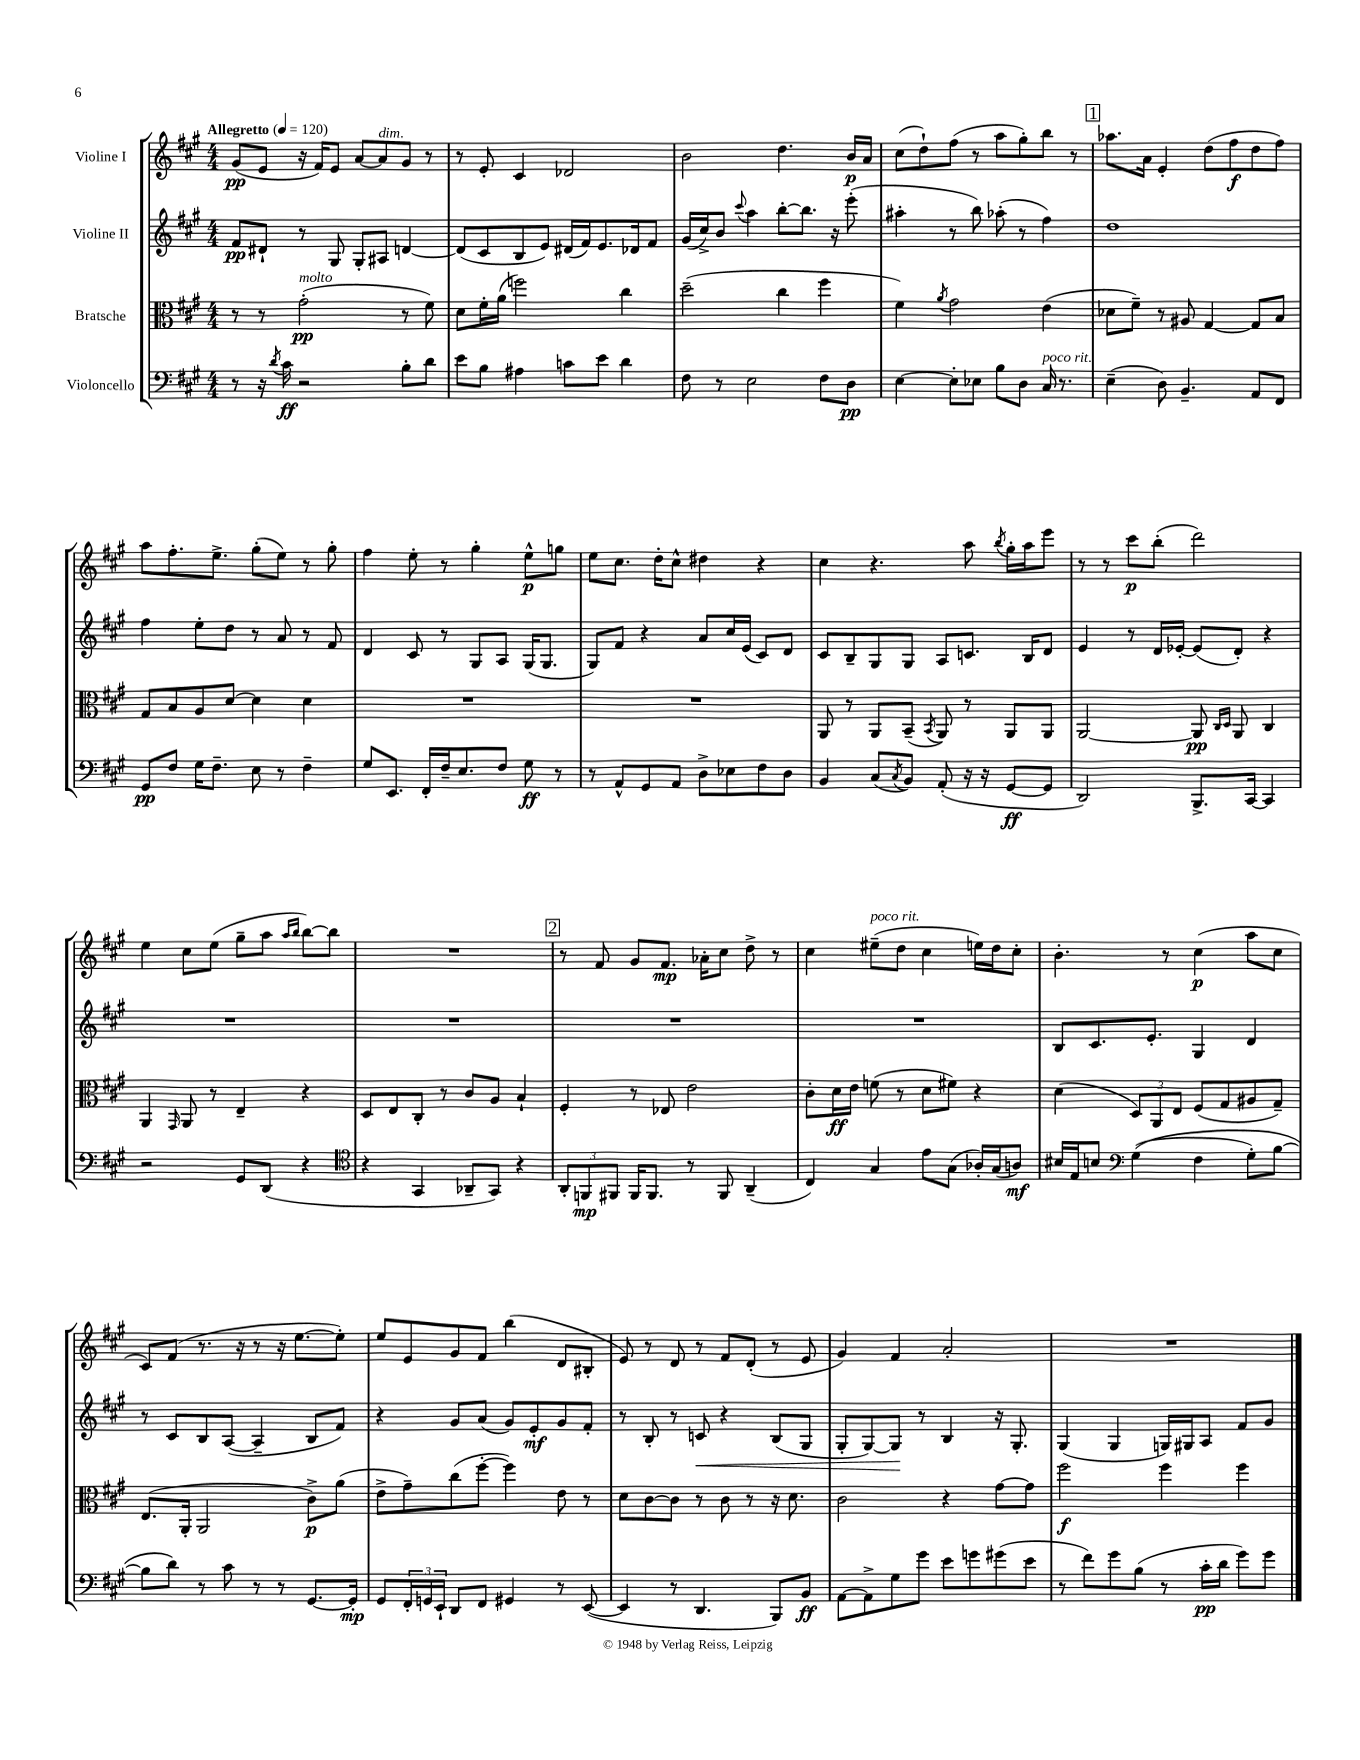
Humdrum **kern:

**kern	**kern	**kern	**kern
*staff4	*staff3	*staff2	*staff1
*clefF4	*clefC3	*clefG2	*clefG2
*k[f#c#g#]	*k[f#c#g#]	*k[f#c#g#]	*k[f#c#g#]
*M4/4	*M4/4	*M4/4	*M4/4
*MM120	*MM120	*MM120	*MM120
8r	8r	8f#/L	(8g#/L
16r	8r	8d#`/J	8e/J
8qd/	.	.	.
16c#\	.	.	.
2r	(2g#'\	8r	16r
.	.	.	16f#/LK)
.	.	8G#/	8e/J
.	.	8G#'/L	[8a/L
.	.	8A#/J	8a/]
8B'\L	8r	[4d/	8g#/J
8d\J	8f#\)	.	8r
=	=	=	=
8e\L	8d\L	(8d/]L	8r
8B\J	16f#'\L	8c#/	8e'/
.	(16a\JJ	.	.
4A#\	2ff\)	8B/	4c#/
.	.	8e/J)	.
8c\L	.	(16d#/LL	2d-/
.	.	16f#/J)	.
8e\J	.	8.e/	.
4d\	4cc#\	.	.
.	.	16d-/k	.
.	.	8f#/J	.
=	=	=	=
8F#\	(2dd~\	(16g#/LL	2b\
.	.	16cc#^/J)	.
8r	.	8b/J	.
.	.	8qqccc#/	.
2E\	.	4aa\	.
.	4cc#\	[8bb'\L	4.dd\
.	.	8.bb\]J	.
8F#\L	4ff#\	.	.
.	.	16r	.
8D\J	.	(8eee'\	16b/LL
.	.	.	16a/JJ
=	=	=	=
[4E\	4f#\)	4aa#'\	(8cc#\L
.	.	.	8dd`\)
.	8qa/	.	.
8E'\]L	2g#\	8r	(8ff#\J
8E-\J	.	8bb\)	8r
8B\L	.	(8aa-'\	8aa\L
8D\J	.	8r	8gg#'\)
16C#/	(4e\	4ff#\)	8bb\J
8.r	.	.	.
.	.	.	8r
=	=	=	=
(4E~\	8d-\L	1dd	8.aa-\L
.	8f#~\J)	.	.
.	.	.	16a\Jk
8D\)	8r	.	4e'/
4.BB~/	8A#/	.	.
.	[4G#/	.	(8dd\L
.	.	.	8ff#\
8AA/L	8G#/]L	.	8dd\
8FF#/J	8B/J	.	8ff#\J)
=	=	=	=
8GG#/L	8G#/L	4ff#\	8aa\L
8F#/J	8B/	.	8.ff#'\
16G#\LK	8A/	8ee'\L	.
8.F#~\J	.	.	8.ee^\J
.	[8d/J	8dd\J	.
8E\	4d\]	8r	(8gg#'\L
8r	.	8a/	8ee\J)
4F#~\	4d\	8r	8r
.	.	8f#/	8gg#'\
=	=	=	=
8G#/L	1r	4d/	4ff#\
8.EE/J	.	.	.
.	.	8c#/	8ee'\
16FF#'/LL	.	.	.
16F#~/J	.	8r	8r
8.E/	.	.	.
.	.	8G#/L	4gg#'\
8F#/J	.	8A/J	.
8G#\	.	(16G#/LK	8ee^^\L
.	.	8.G#/J	.
8r	.	.	8gg\J
=	=	=	=
8r	1r	8G#/L)	8ee\L
8AA^^/L	.	8f#/J	8.cc#\J
8GG#/	.	4r	.
.	.	.	16dd'\LK
8AA/J	.	.	8cc#^^\J
8D^\L	.	8a/L	4dd#\
8E-\	.	16cc#/L	.
.	.	(16e/JJ	.
8F#\	.	8c#/L)	4r
8D\J	.	8d/J	.
=	=	=	=
4BB/	8AA/	8c#/L	4cc#\
.	8r	8B~/	.
(8C#/L	8AA/L	8G#/	4.r
8qC#/	.	.	.
8BB/J)	(8BB~/J	8G#/J	.
.	8qBB/	.	.
(8AA'/	8AA/)	8A/L	.
16r	8r	8.c/J	8aa\
16r	.	.	.
.	.	.	8qbb/
[8GG#/L	8AA/L	.	16gg#'\LL
.	.	16B/LK	16aa\J
8GG#/]J	8AA/J	8d/J	8eee\J
=	=	=	=
2DD/)	[2AA/	4e/	8r
.	.	.	8r
.	.	8r	8ccc#\L
.	.	16d/LL	(8bb'\J
.	.	[16e-'/JJ	.
8.BBB^/L	8AA/]	(8e-/]L	2ddd\)
.	16qqC#/LL	.	.
.	16qqD/JJ	.	.
.	8AA/	8d'/J)	.
[16CC#/Jk	.	.	.
4CC#/]	4C#/	4r	.
=	=	=	=
2r	4AA/	1r	4ee\
.	16qqGG#/	.	.
.	8AA/	.	8cc#\L
.	8r	.	(8ee\J
8GG#/L	4E~/	.	8gg#~\L
(8DD/J	.	.	8aa\J
.	.	.	16qqaa/LL
.	.	.	16qqbb/JJ
4r	4r	.	[8bb\L)
.	.	.	8bb\]J
=	=	=	=
*clefC4	*	*	*
4r	8D/L	1r	1r
.	8E/	.	.
4GG#/	8C#'/J	.	.
.	8r	.	.
8AA-~/L	8c#/L	.	.
8GG#/J)	8A/J	.	.
4r	4B`/	.	.
=	=	=	=
12AA'/L	4F#'/	1r	8r
12FF/	.	.	.
.	.	.	8f#/
12FF#/J	.	.	.
16FF#/LK	8r	.	8g#/L
8.FF#/J	.	.	.
.	8E-/	.	8.f#/J
8r	2e\	.	.
.	.	.	16a-'\LK
8FF#/	.	.	8cc#\J
(4AA~/	.	.	8dd^\
.	.	.	8r
=	=	=	=
4C#/)	8c#'\L	1r	4cc#\
.	16d\L	.	.
.	16e\JJ	.	.
4G#/	(8f\	.	(8ee#~\L
.	8r	.	8dd\J
8e\L	8d\L	.	4cc#\
(8G#\J	8f#\J)	.	.
16A-'/LL)	4r	.	16ee\LL)
(16G#/J	.	.	16dd\J
8A/J)	.	.	8cc#'\J
=	=	=	=
16B#/LL	(4d\	8B/L	4.b'\
16E/J	.	.	.
8B/J	.	8.c#/	.
*clefF4	*	*	*
&((4G#\	12D/L)	.	.
.	.	8.e'/J	.
.	12AA/	.	.
.	.	.	8r
.	12E/J	.	.
4F#\	(8F#/L	4G#/	(4cc#\
.	8G#/	.	.
8G#'\L)	8A#/	4d/	8aa\L
[8B\J	8G#~/J)	.	8cc#\J
=	=	=	=
8B\]L	(8.E/L	8r	8c#/L)
8d\J&)	.	8c#/L	(8f#/J
.	16AA'/Jk	.	.
8r	2AA/	8B/	8.r
8c#\	.	([8A/J	.
.	.	.	16r
8r	.	4A~/]	8r
8r	.	.	16r
.	.	.	[8.ee\L
[8.GG#/L	8c#^\L)	8B/L	.
.	(8a\J	8f#/J)	8ee'\]J)
16GG#'/]Jk	.	.	.
=	=	=	=
8GG#/L	8e^\L	4r	8ee/L
24FF#'/L	8g#~\)	.	8e/
24GG/	.	.	.
24EE`/JJ	.	.	.
8DD/L	(8cc#\	8g#/L	8g#/
8FF#/J	[8ff#'\J	(8a/J	8f#/J
4GG#/	4ff#\])	8g#/L)	(4bb\
.	.	8e'/	.
8r	8e\	8g#/	8d/L
([8EE/	8r	8f#'/J	8B#'/J
=	=	=	=
4EE/]	8d\L	8r	8e/)
.	[8c#\	8B'/	8r
8r	8c#\]J	8r	8d/
4.DD/	8r	8c/	8r
.	8c#\	4r	8f#/L
.	8r	.	(8d'/J
8BBB/L)	16r	(8B/L	8r
.	8.d\	.	.
8BB/J	.	8G#/J	8e/
=	=	=	=
[8AA\L	2c#\	8G#'/L	4g#/)
8AA^\]	.	[8G#/)	.
8G#\	.	8G#/]J	4f#/
8g#\J	.	8r	.
8e\L	4r	4B/	2a'/
8g\	.	.	.
(8g#\	[8g#\L	16r	.
.	.	8.G#'/	.
8e\J	8g#\]J	.	.
=	=	=	=
8r	2ff#\	(4G#/	1r
8f#\L)	.	.	.
8g#\	.	4G#/	.
(8B\J	.	.	.
8r	4ff#\	16G/LL)	.
.	.	16G#/J	.
16c#'\LL	.	8A/J	.
16d\JJ	.	.	.
8g#\L)	4ff#\	8f#/L	.
8g#\J	.	8g#/J	.
==	==	==	==
*-	*-	*-	*-
